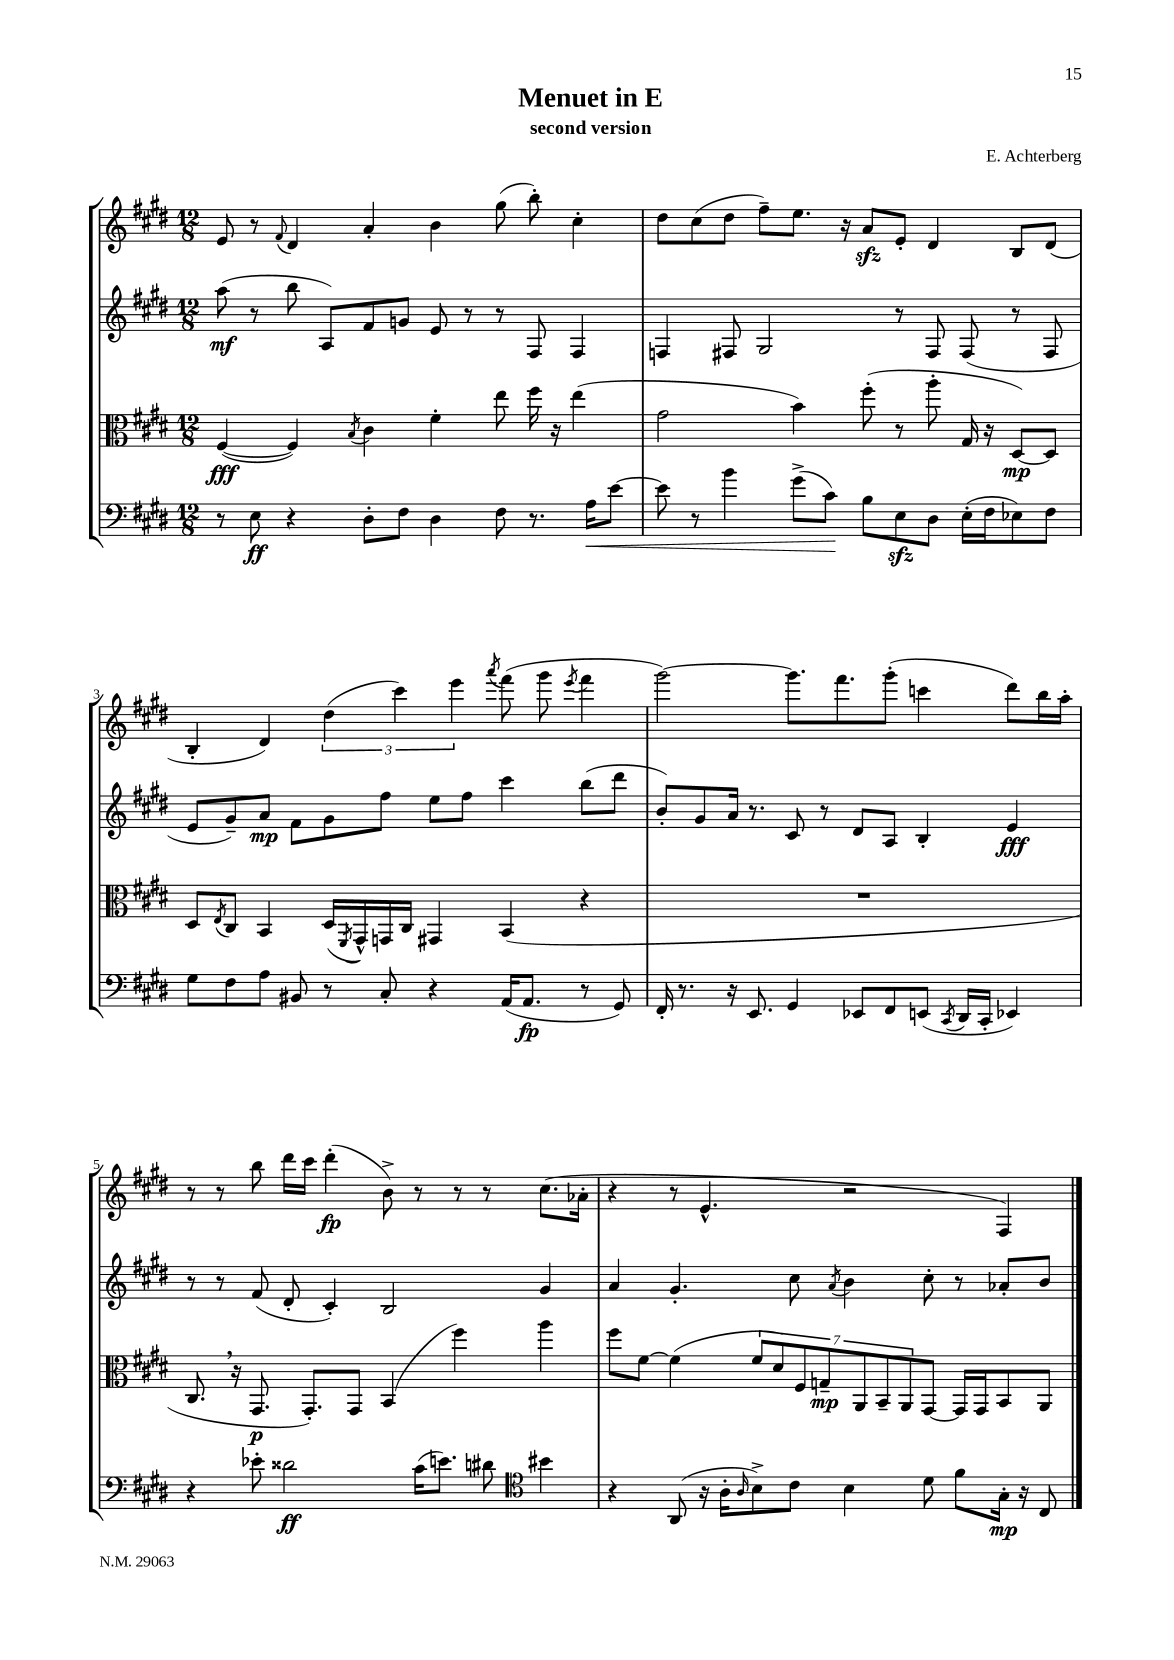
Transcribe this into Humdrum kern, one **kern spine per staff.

**kern	**kern	**kern	**kern
*staff4	*staff3	*staff2	*staff1
*clefF4	*clefC3	*clefG2	*clefG2
*k[f#c#g#d#]	*k[f#c#g#d#]	*k[f#c#g#d#]	*k[f#c#g#d#]
*M12/8	*M12/8	*M12/8	*M12/8
8r	([4F#/	(8aa\	8e/
8E\	.	8r	8r
.	.	.	8qqf#/
4r	4F#/])	8bb\	4d#/
.	.	8A/L)	.
.	8qB/	.	.
8D#'\L	4c#\	8f#/	4a'/
8F#\J	.	8g/J	.
4D#\	4f#'\	8e/	4b\
.	.	8r	.
8F#\	8ee\	8r	(8gg#\
8.r	16ff#\	8F#/	8bb'\)
.	16r	.	.
.	(4ee\	4F#/	4cc#'\
16A\LK	.	.	.
[8e\J	.	.	.
=	=	=	=
8e\]	2g#\	4F/	8dd#\L
8r	.	.	(8cc#\
4b\	.	8F#/	8dd#\J
.	.	2G#/	8ff#~\L)
(8g#^\L	4b\)	.	8.ee\J
8c#\J)	.	.	.
.	.	.	16r
8B\L	(8ff#'\	.	8a/L
8E\	8r	8r	8e'/J
8D#\J	8aa'\	8F#/	4d#/
(16E'\LL	16G#/	(8F#/	.
16F#\J	16r	.	.
8E-\)	[8D#/L)	8r	8B/L
8F#\J	8D#/]J	8F#/	(8d#/J
=	=	=	=
8G#\L	8D#/L	8e/L	4B'/
.	8qE/	.	.
8F#\	8C#/J	8g#~/)	.
8A\J	4BB/	8a/J	4d#/)
8BB#/	.	8f#\L	.
8r	(16D#/LL	8g#\	(6dd#\
.	8qFF#/	.	.
.	16GG#^^/)	.	.
8C#'/	16GG/	8ff#\J	.
.	.	.	6ccc#\)
.	16C#/JJ	.	.
4r	4GG#/	8ee\L	.
.	.	.	6eee\
.	.	8ff#\J	.
.	.	.	8qaaa/
(16AA/LK	(4BB/	4ccc#\	(8fff#\
8.AA/J	.	.	.
.	.	.	8ggg#\
.	.	.	8qeee/
8r	4r	(8bb\L	4fff#\
8GG#/)	.	8ddd#\J	.
=	=	=	=
16FF#'/	1.r	8b'/L)	[2ggg#\)
8.r	.	.	.
.	.	8g#/	.
16r	.	16a/Jk	.
8.EE/	.	8.r	.
4GG#/	.	8c#/	8.ggg#\]L
.	.	8r	.
.	.	.	8.fff#\
8EE-/L	.	8d#/L	.
8FF#/	.	8A/J	(8ggg#'\J
(8EE/J	.	4B'/	4ccc\
8qCC#/	.	.	.
16DD#/LL	.	.	.
16CC#'/JJ	.	.	.
4EE-/)	.	4e/	8ddd#\L)
.	.	.	16bb\L
.	.	.	16aa'\JJ
=	=	=	=
4r	8.C#/	8r	8r
.	.	8r	8r
.	16r	.	.
8e-'\	8.GG#/	(8f#/	8bb\
2d##\	.	8d#'/	16ddd#\LL
.	8.GG#'/L)	.	16ccc#\JJ
.	.	4c#'/)	(4ddd#'\
.	8GG#/J	.	.
.	(4BB/	2B/	8b^\)
(16c#\LK	.	.	8r
8.e\J)	.	.	.
.	4ff#\)	.	8r
8d#\	.	.	8r
*clefC4	*	*	*
4b#\	4aa\	4g#/	(8.cc#\L
.	.	.	16a-'\Jk
=	=	=	=
4r	8ff#\L	4a/	4r
.	[8f#\J	.	.
(8AA/	(4f#\]	4.g#'/	8r
16r	.	.	4.e^^/
16A'\LK	.	.	.
16qqA/	.	.	.
8B^\)	14f#/L	.	.
.	14d#/)	.	.
8c#\J	.	8cc#\	.
.	14F#/	.	.
.	14G~/	.	.
.	.	8qa/	.
4B\	.	4b\	2r
.	14AA/	.	.
.	14BB~/	.	.
.	14AA/	.	.
8d#\	[8GG#/J	8cc#'\	.
8f#\L	16GG#/]LL	8r	.
.	16GG#/J	.	.
16G#'\Jk	8BB/	8a-'/L	4F#/)
16r	.	.	.
8C#/	8AA/J	8b/J	.
==	==	==	==
*-	*-	*-	*-
